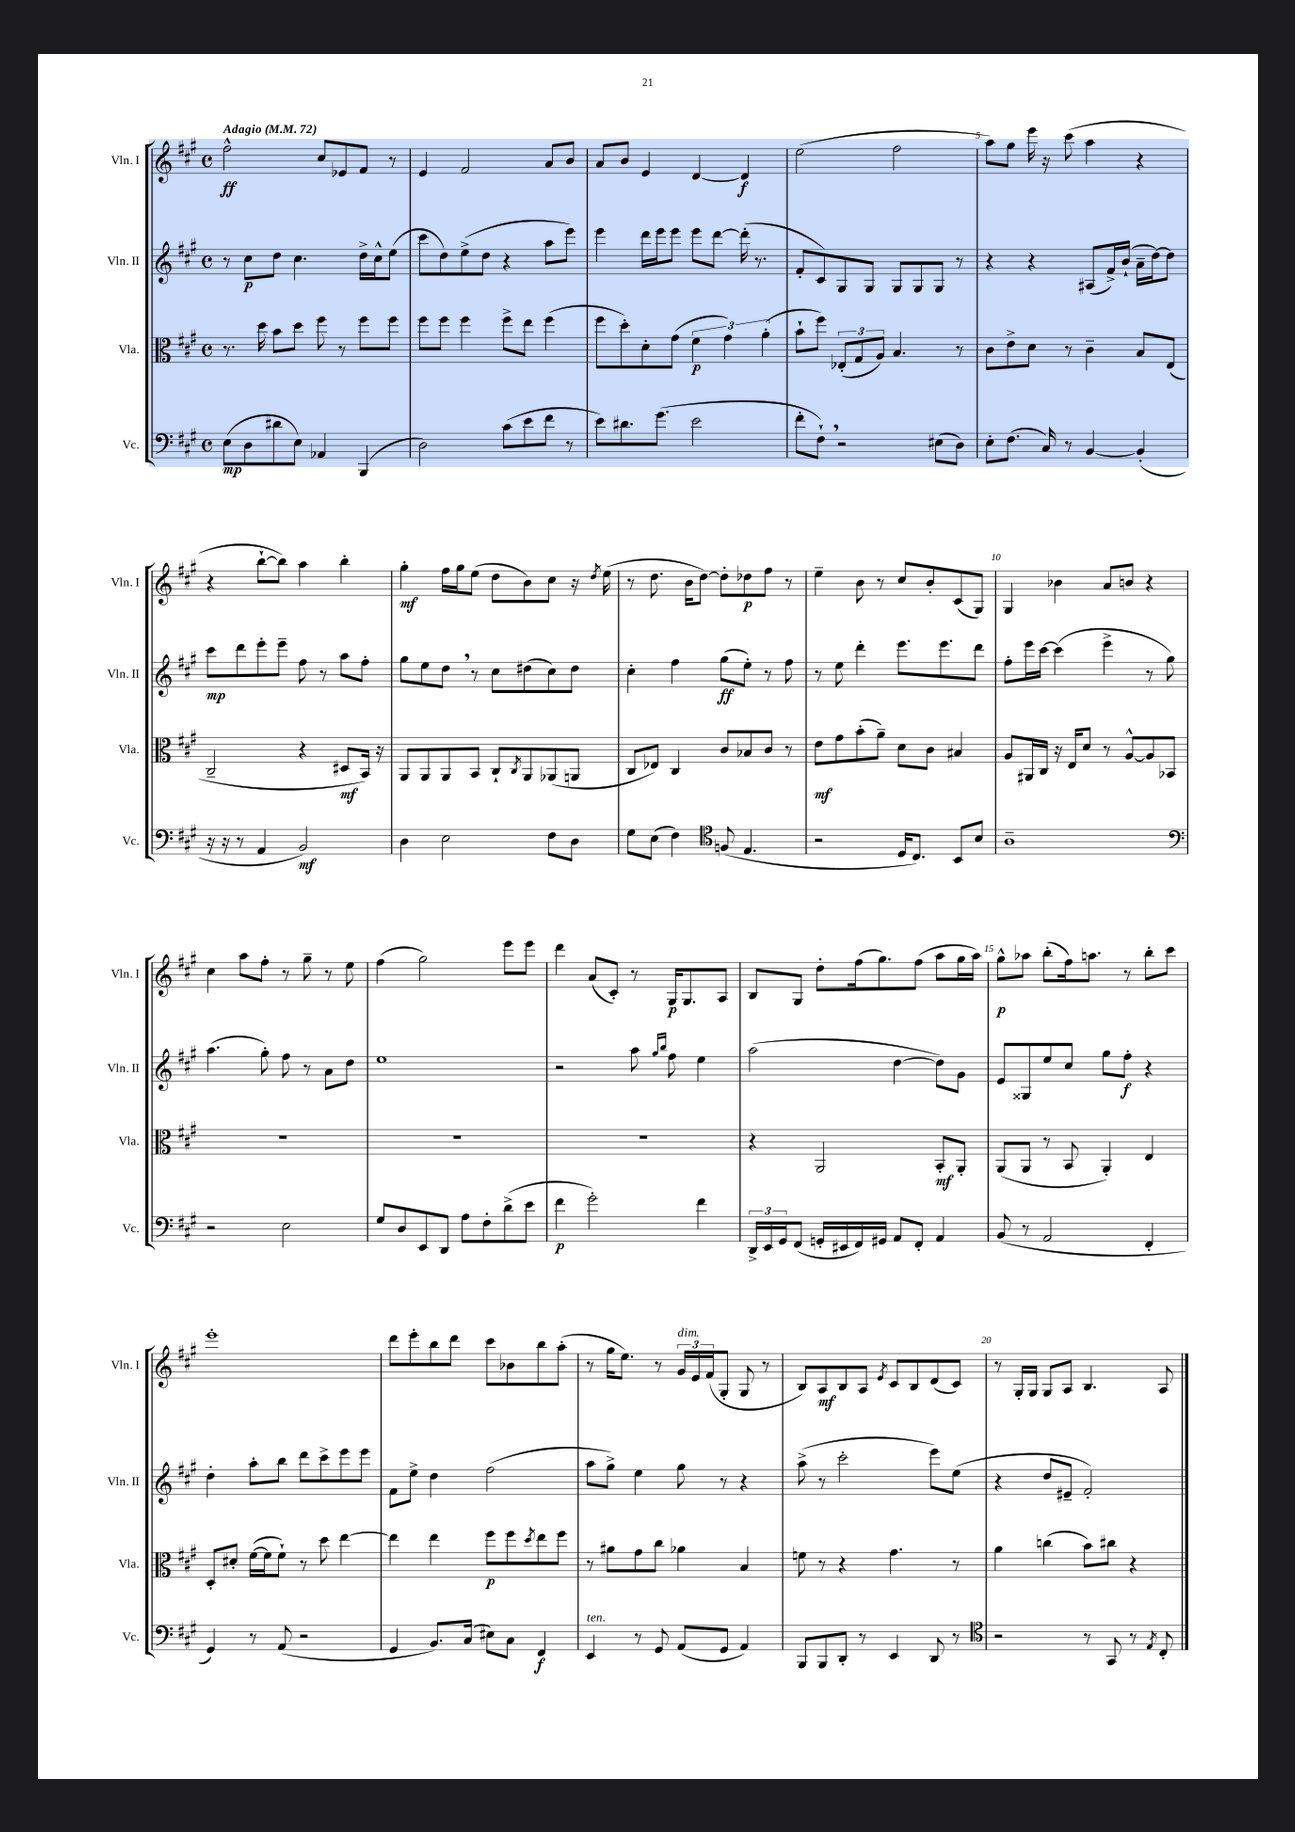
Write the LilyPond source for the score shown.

<<
\new StaffGroup <<
\new Staff = "s0" \with { instrumentName = "Vln. I" shortInstrumentName = "Vln. I" } {
    \clef treble \key a \major \defaultTimeSignature \time 4/4 \tempo "Adagio" 4 = 72
    fis''2-^\ff cis''8 ees'8 fis'8 r8 |
    e'4 fis'2 a'8 b'8 |
    a'8 b'8 e'4 d'4~ d'4\f |
    e''2( fis''2 |
    a''8) gis''8 e'''16 r16 cis'''8( a''4 r4 |
    r4 b''8~-! b''8) a''4 b''4-. |
    gis''4-.\mf fis''16 gis''16 e''8( d''8 b'8) cis''8 r16 \acciaccatura { d''8 } e''16( |
    r8 d''8. b'16 d''8~) d''8-. des''8\p fis''8 r8 |
    e''4-- b'8 r8 cis''8 b'8-. cis'8( gis8) |
    gis4 bes'4 a'8 b'8 r4 |
    cis''4 a''8 fis''8-. r8 gis''8-- r8 e''8 |
    fis''4( gis''2) e'''8 e'''8 |
    d'''4 a'8( cis'8-.) r8 gis16\p gis8. a8 |
    b8 gis8 d''8-. fis''16( gis''8.) fis''8( a''8 gis''16 a''16) |
    gis''8-^\p aes''8 b''8-.( fis''16) a''8. r8 b''8-. cis'''8 |
    e'''1-. |
    d'''8 e'''8-. b''8 d'''8 cis'''8 bes'8 b''8 a''8-.( |
    r8 gis''16 e''8.) r8 \tuplet 3/2 { gis'16^\markup { \italic "dim." } e'16 fis'16( } gis8-. gis8 r8 |
    b8) a8\mf b8 a8 \acciaccatura { e'8 } cis'8 b8 d'8( cis'8) |
    r8 gis16-. gis16 gis8 a8 b4. a8 \bar "|." |
}
\new Staff = "s1" \with { instrumentName = "Vln. II" shortInstrumentName = "Vln. II" } {
    \clef treble \key a \major \defaultTimeSignature \time 4/4
    r8 cis''8\p d''8 cis''4. d''16-> cis''16-^ e''8( |
    cis'''8 d''8) e''8->( d''8 r4 a''8 e'''8) |
    e'''4 d'''16 e'''16 e'''8 e'''8 d'''8~ d'''16-.( r8. |
    fis'8-. cis'8) gis8 gis8 gis8 gis8 gis8 r8 |
    r4 r4 ais8( fis'16->) b'16-!( a'16-- d''16~) d''8 |
    cis'''8\mp d'''8 e'''8-. e'''8-- fis''8 r8 a''8 fis''8-. |
    gis''8 e''8 d''8 \breathe r8 cis''8 dis''8( cis''8) dis''8 |
    cis''4-. fis''4 gis''8\ff( e''8-.) r8 fis''8 |
    r8 e''8 d'''4-. e'''8. e'''8. d'''8 |
    fis''8-. e'''16 cis'''16~ cis'''4( e'''4-> r8 gis''8) |
    a''4.( gis''8-.) fis''8 r8 a'8 d''8 |
    e''1 |
    r2 a''8 \grace { gis''16 b''16 } fis''8 e''4 |
    a''2( d''4~ d''8) gis'8 |
    e'8 gisis8 e''8 cis''8 gis''8 fis''8-.\f r4 |
    d''4-. a''8-. b''8 d'''8 cis'''8-> e'''8 e'''8 |
    fis'8 e''8-> d''4 fis''2( |
    a''8 gis''8->) e''4 gis''8 r8 r4 |
    a''8->( r8 cis'''2-. e'''8) e''8( |
    r4 d''8 eis'8-- fis'2-.) \bar "|." |
}
\new Staff = "s2" \with { instrumentName = "Vla." shortInstrumentName = "Vla." } {
    \clef alto \key a \major \defaultTimeSignature \time 4/4
    r8. d''16 b'8 d''8 fis''8 r8 fis''8 fis''8 |
    fis''8 fis''8 fis''4 fis''8-> e''8 fis''4( |
    fis''8 d''8-.) d'8-. gis'8( \tuplet 3/2 { fis'4\p gis'4) a'4-.( } |
    b'8-! fis''8) \tuplet 3/2 { ees8-.( gis8 a8) } b4. r8 |
    cis'8 e'8-> d'8 r8 cis'4-- b8 e8( |
    cis2-- r4 dis8\mf b,16) r16 |
    a,8 a,8 a,8 b,8 cis8-! \acciaccatura { cis8 } a,8 aes,8( a,8 |
    cis8 ees8) cis4 cis'8 bes8 cis'8 r8 |
    e'8\mf gis'8 b'8-.( a'8--) d'8 cis'8 bis4 |
    a8 ais,16 cis16 r16 e16 d'8 r8 a8~-^ a8 bes,8 |
    R1 |
    R1 |
    R1 |
    r4 a,2 b,8-.\mf a,8-. |
    a,8( a,8 r8 b,8 a,4-.) e4 |
    d8-. dis'8-. fis'16~( fis'16 fis'8-!) r8 d''8 e''4~ |
    e''4 e''4 fis''8\p fis''8 \acciaccatura { d''8 } e''8 fis''8 |
    r8 ais'8 gis'8 cis''8 aes'4 b4 |
    f'8 r8 r4 gis'4. r8 |
    a'4 c''4( b'8) cis''8 r4 \bar "|." |
}
\new Staff = "s3" \with { instrumentName = "Vc." shortInstrumentName = "Vc." } {
    \clef bass \key a \major \defaultTimeSignature \time 4/4
    e8\mp( d8 dis'8 e8) aes,4 b,,4( |
    d2) cis'8( e'8 fis'8 r8 |
    e'8) dis'8. gis'8.( e'2 |
    fis'8-. fis8-!) \breathe r2 eis8( d8) |
    e8-. fis8.( cis16) r8 b,4~ b,4-.( |
    r16 r16 r8 a,4 b,2\mf) |
    d4 e2 fis8 d8 |
    gis8 e8( fis4) \clef tenor f8( e4. |
    r2 d16 cis8.) b,8 b8 |
    a1-- |
    \clef bass r2 e2 |
    gis8 d8 e,8 d,8 a8 fis8-. d'8->( e'8 |
    fis'4\p gis'2-.) fis'4 |
    \tuplet 3/2 { d,16-> e,16 gis,16 } fis,8( g,16-. eis,16 fis,16) gis,16 a,8 fis,8-. a,4 |
    b,8( r8 a,2 fis,4-. |
    gis,4) r8 a,8( r2 |
    gis,4 b,8.) cis16( eis8) cis8 fis,4\f |
    e,4^\markup { \italic "ten." } r8 gis,8 a,8( gis,8 a,4) |
    b,,8 b,,8 d,8-. r8 e,4 d,8 r8 |
    \clef tenor r2 r8 gis,8 r8 \acciaccatura { e8 } cis8-. \bar "|." |
}
>>
>>
\layout { \context { \Score \override BarNumber.break-visibility = ##(#f #t #t) barNumberVisibility = #(every-nth-bar-number-visible 5) } }
